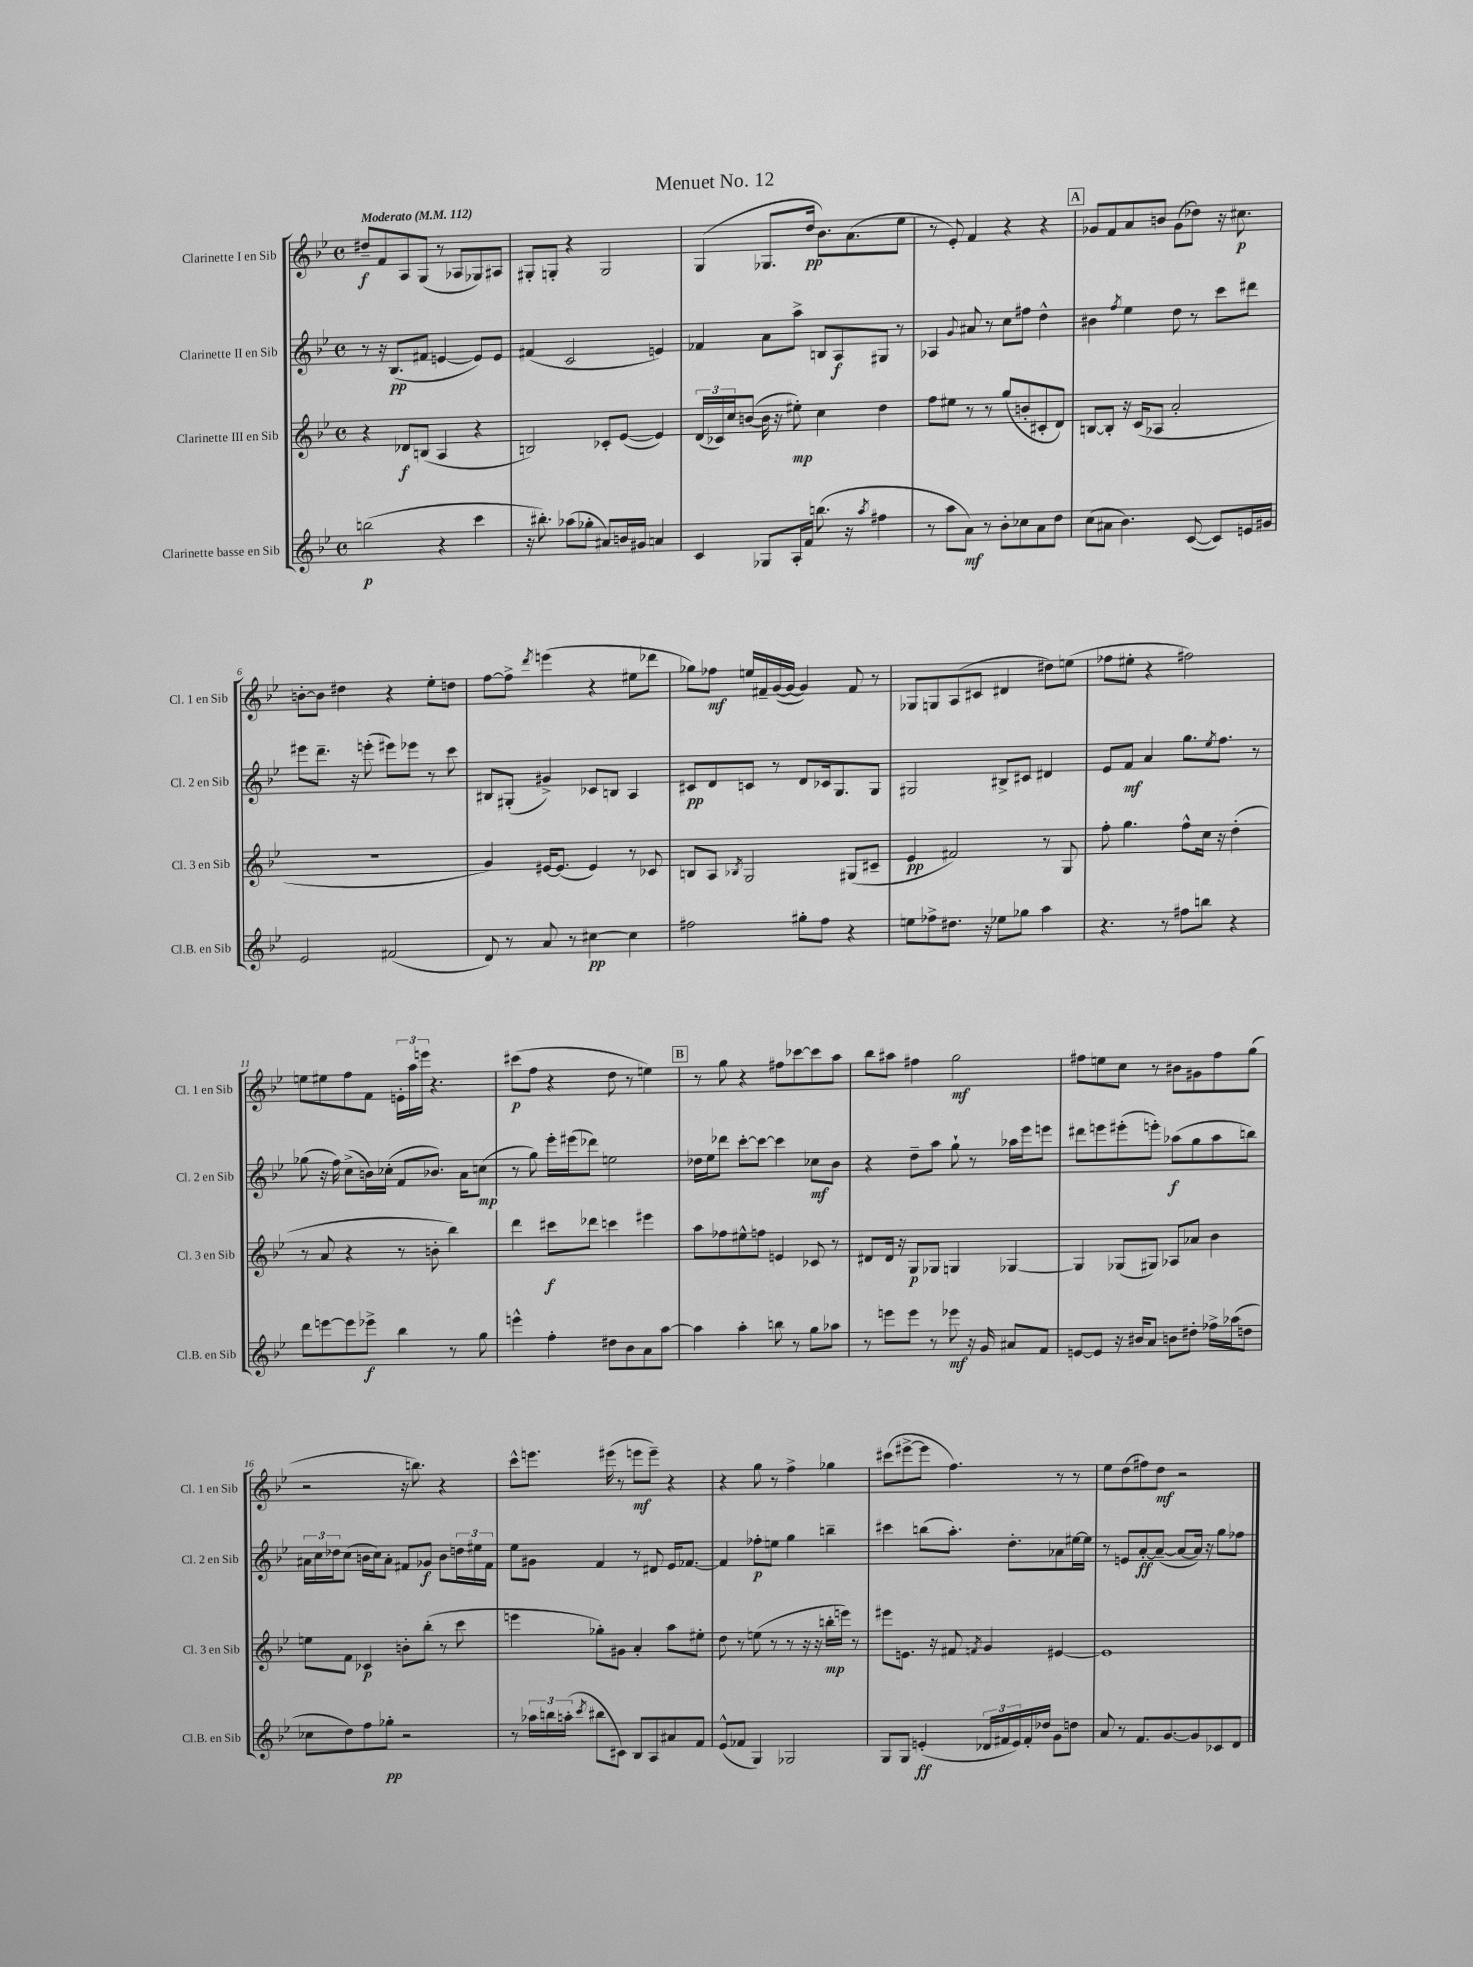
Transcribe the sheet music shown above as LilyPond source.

\header { title = "Menuet No. 12" }
<<
\new StaffGroup <<
\new Staff = "s0" \with { instrumentName = "Clarinette I en Sib" shortInstrumentName = "Cl. 1 en Sib" } {
    \clef treble \key bes \major \defaultTimeSignature \time 4/4 \tempo "Moderato" 4 = 112
    dis''8--\f f'8 a8 g8( r8 aes8 ges8) ais8 |
    gis8-. g8-. r4 g2 |
    g4( ges8. d''16\pp bes'8.) a'8.( ees''8 |
    r8 ees'8-.) f'4 r4 r4 |
    \mark \markup { \box "A" } ges'8 f'8 a'8 b'8 ges'8( des''8) r16 cis''8.\p |
    b'8~-. b'8 dis''4 r4 ees''8-. d''8 |
    f''8~ f''8-> \acciaccatura { d'''8 } e'''4( r4 eis''8 des'''8 |
    ges''8) fes''8\mf e''16 fis'16-- g'16~( g'16~ g'4) fis'8 r8 |
    ges8 g8 a8( cis'8 dis'4 dis''8) e''8( |
    fes''8 eis''8-. r4 fis''2) |
    e''8 eis''8 f''8 f'8 \tuplet 3/2 { e'16-. a''16 e'''16 } r4. |
    cis'''8\p( f''8 r4 d''8 r8 e''4) |
    \mark \markup { \box "B" } r8 g''8 r4 fis''8 ces'''8~ ces'''8 a''8 |
    bes''8 ais''8 fis''4 g''2\mf |
    fis''8 e''8 c''8 r8 bis'8 gis'8 fis''8 g''8( |
    r2 r16 b''8.) r4 |
    c'''8-^ e'''8. eis'''16( r8 e'''8\mf e'''8--) r4 |
    r4 g''8 r8 f''4-> ges''4 |
    cis'''8( eis'''8~-> eis'''8 f''4.) r8 r8 |
    ees''8 d''8( fis''8) d''8\mf r2 \bar "|." |
}
\new Staff = "s1" \with { instrumentName = "Clarinette II en Sib" shortInstrumentName = "Cl. 2 en Sib" } {
    \clef treble \key bes \major \defaultTimeSignature \time 4/4
    r8 r16 bes8.\pp( fis'8 e'4~ e'8) e'8 |
    fis'4( c'2 e'4) |
    fes'4 a'8 a''8-> b8 a8\f gis8 r8 |
    aes4 \appoggiatura { g'8 } ais'8 r8 c''8 fis''8 d''4-^ |
    \mark \markup { \box "A" } bis'4 \acciaccatura { f''8 } ees''4 d''8 r8 c'''8 dis'''8 |
    eis'''8 d'''8.-- r16 e'''8-.( eis'''8) ees'''8 r8 c'''8 |
    bis8 gis8-.( gis'4->) ces'8 b8 a4 |
    cis'8\pp d'8 c'8 r8 d'8 ces'16 g8. g8 |
    gis2 bis8-> cis'8 dis'4 |
    ees'8 f'8\mf a'4 g''8. \acciaccatura { ees''8 } f''8. r8 |
    ges''8( r16 f''16) c''8->( b'16) ces''16-.( f'8 bes'8.) a'16 c''8\mp( |
    r8 g''8) ees'''16-. eis'''16( des'''8) e''2 |
    \mark \markup { \box "B" } des''16 ees''16 des'''8 c'''8~-. c'''8~ c'''4 ces''8\mf bes'8 |
    r4 d''8-- a''8 g''8-! r8 aes''16 ees'''16 e'''8 |
    dis'''8 e'''8 eis'''8-.( e'''8-.) aes''8\f( g''8 aes''8 b''8) |
    \tuplet 3/2 { ais'16 c''16 des''16 } c''8( b'16 c''16) ais'8-. fis'8 ges'8\f b'8 \tuplet 3/2 { d''16 eis''16 fis'16 } |
    ees''8 gis'8 f'4 r8 dis'8 ees'16 fes'8.~ |
    fes'4 fes''8-.\p e''8 g''4 b''4-- |
    cis'''4 b''8( a''8.-.) d''8.-. aes'8 eis''16~ eis''16 |
    r8 e'8 a'8~-.\ff a'8~--( a'8~ a'16) r16 g''8 fes''8 \bar "|." |
}
\new Staff = "s2" \with { instrumentName = "Clarinette III en Sib" shortInstrumentName = "Cl. 3 en Sib" } {
    \clef treble \key bes \major \defaultTimeSignature \time 4/4
    r4 des'8\f b8( a4 r4 |
    b2) ces'8-. ees'8~( ees'4) |
    \tuplet 3/2 { d'16( ces'16) c''16 } b'8~( b'16 r16 eis''8-.\mp) c''4 d''4 |
    f''8 eis''8 r8 r8 g''8( b'8-. cis'8-. d'8) |
    \mark \markup { \box "A" } b8~ b8-. r16 c'16( aes8 a'2-. |
    R1 |
    g'4) eis'16~ eis'8.( eis'4) r8 ces'8 |
    b8 a8 \acciaccatura { bes8 } g2 gis8( cis'8-- |
    ees'4\pp fis'2) r8 g8 |
    f''8-. g''4. f''8-^ c''16 r16 d''4-.( |
    r8 a'8 r4 r8 b'8-. bes''4) |
    d'''4 cis'''8\f des'''8 c'''4 eis'''4 |
    \mark \markup { \box "B" } a''8 fes''8 eis''8-^ f''8 e'4 ces'8 r8 |
    dis'8 dis'16 r16 g8\p ges8 g4 ges4~ |
    ges4 ges8( gis8) aes8 aes'8 bes'4 |
    e''8 f'8 ces'4\p b'8-. bes''8-.( r8 c'''8 |
    e'''4 ges''8-.) gis'8 a'4-. a''8 eis''8-. |
    d''8 r8 e''8( r8 r8 r16 r16 b''16-.\mp e'''16) r8 |
    eis'''8 e'8. r16 fis'8 \acciaccatura { f'8 } g'4 eis'4~ |
    eis'1 \bar "|." |
}
\new Staff = "s3" \with { instrumentName = "Clarinette basse en Sib" shortInstrumentName = "Cl.B. en Sib" } {
    \clef treble \key bes \major \defaultTimeSignature \time 4/4
    b''2\p( r4 c'''4 |
    r16 bis''8.-.) aes''8( ges''8-. ais'8) b'16 gis'16 a'4 |
    c'4 ges8 a16-. f'16 b''8.( r16 \acciaccatura { a''8 } fis''4 |
    r8 a''8 a'8\mf) r8 bes'8-. ces''8 a'8 d''8 |
    \mark \markup { \box "A" } c''8( ais'8 bes'4.) c'8~( c'8) e'16 gis'16 |
    ees'2 fis'2( |
    d'8) r8 a'8 r8 cis''4~\pp cis''4 |
    fis''2 gis''8-. fis''8 r4 |
    e''8 fes''8-> dis''8. r16 ees''8 ges''8 a''4 |
    r4. r8 fis''8 b''8 r4 |
    d'''8 e'''8~ e'''8 ees'''8->\f bes''4 r8 g''8 |
    e'''4-^ f''4-. dis''8 bes'8 a'8 a''8~ |
    \mark \markup { \box "B" } a''4 a''4-. b''8 r8 g''8 aes''8 |
    r8 e'''8 e'''8 r8 ees'''8\mf r16 g'16 ais'8 f'8 |
    e'8~ e'8 r16 bis'16 a'8 b'8 dis''8-. fes''16-> aes''16( d''8 |
    ces''8 d''8) f''8 ges''8-.\pp r2 |
    r8 \tuplet 3/2 { aes''16 b''16 a''16-.( } \acciaccatura { c'''8 } bis''8 cis'8) bes8 a8 ais'8 f'8 |
    ees'8-^( fes'8 g4) ges2 |
    g8 g8 e'4-.\ff( \tuplet 3/2 { des'16 fis'16 e'16) } fis'16-. des''16 g'8 d''8 |
    a'8 r8 f'8. g'8.~ g'8 ces'8 d'8 \bar "|." |
}
>>
>>
